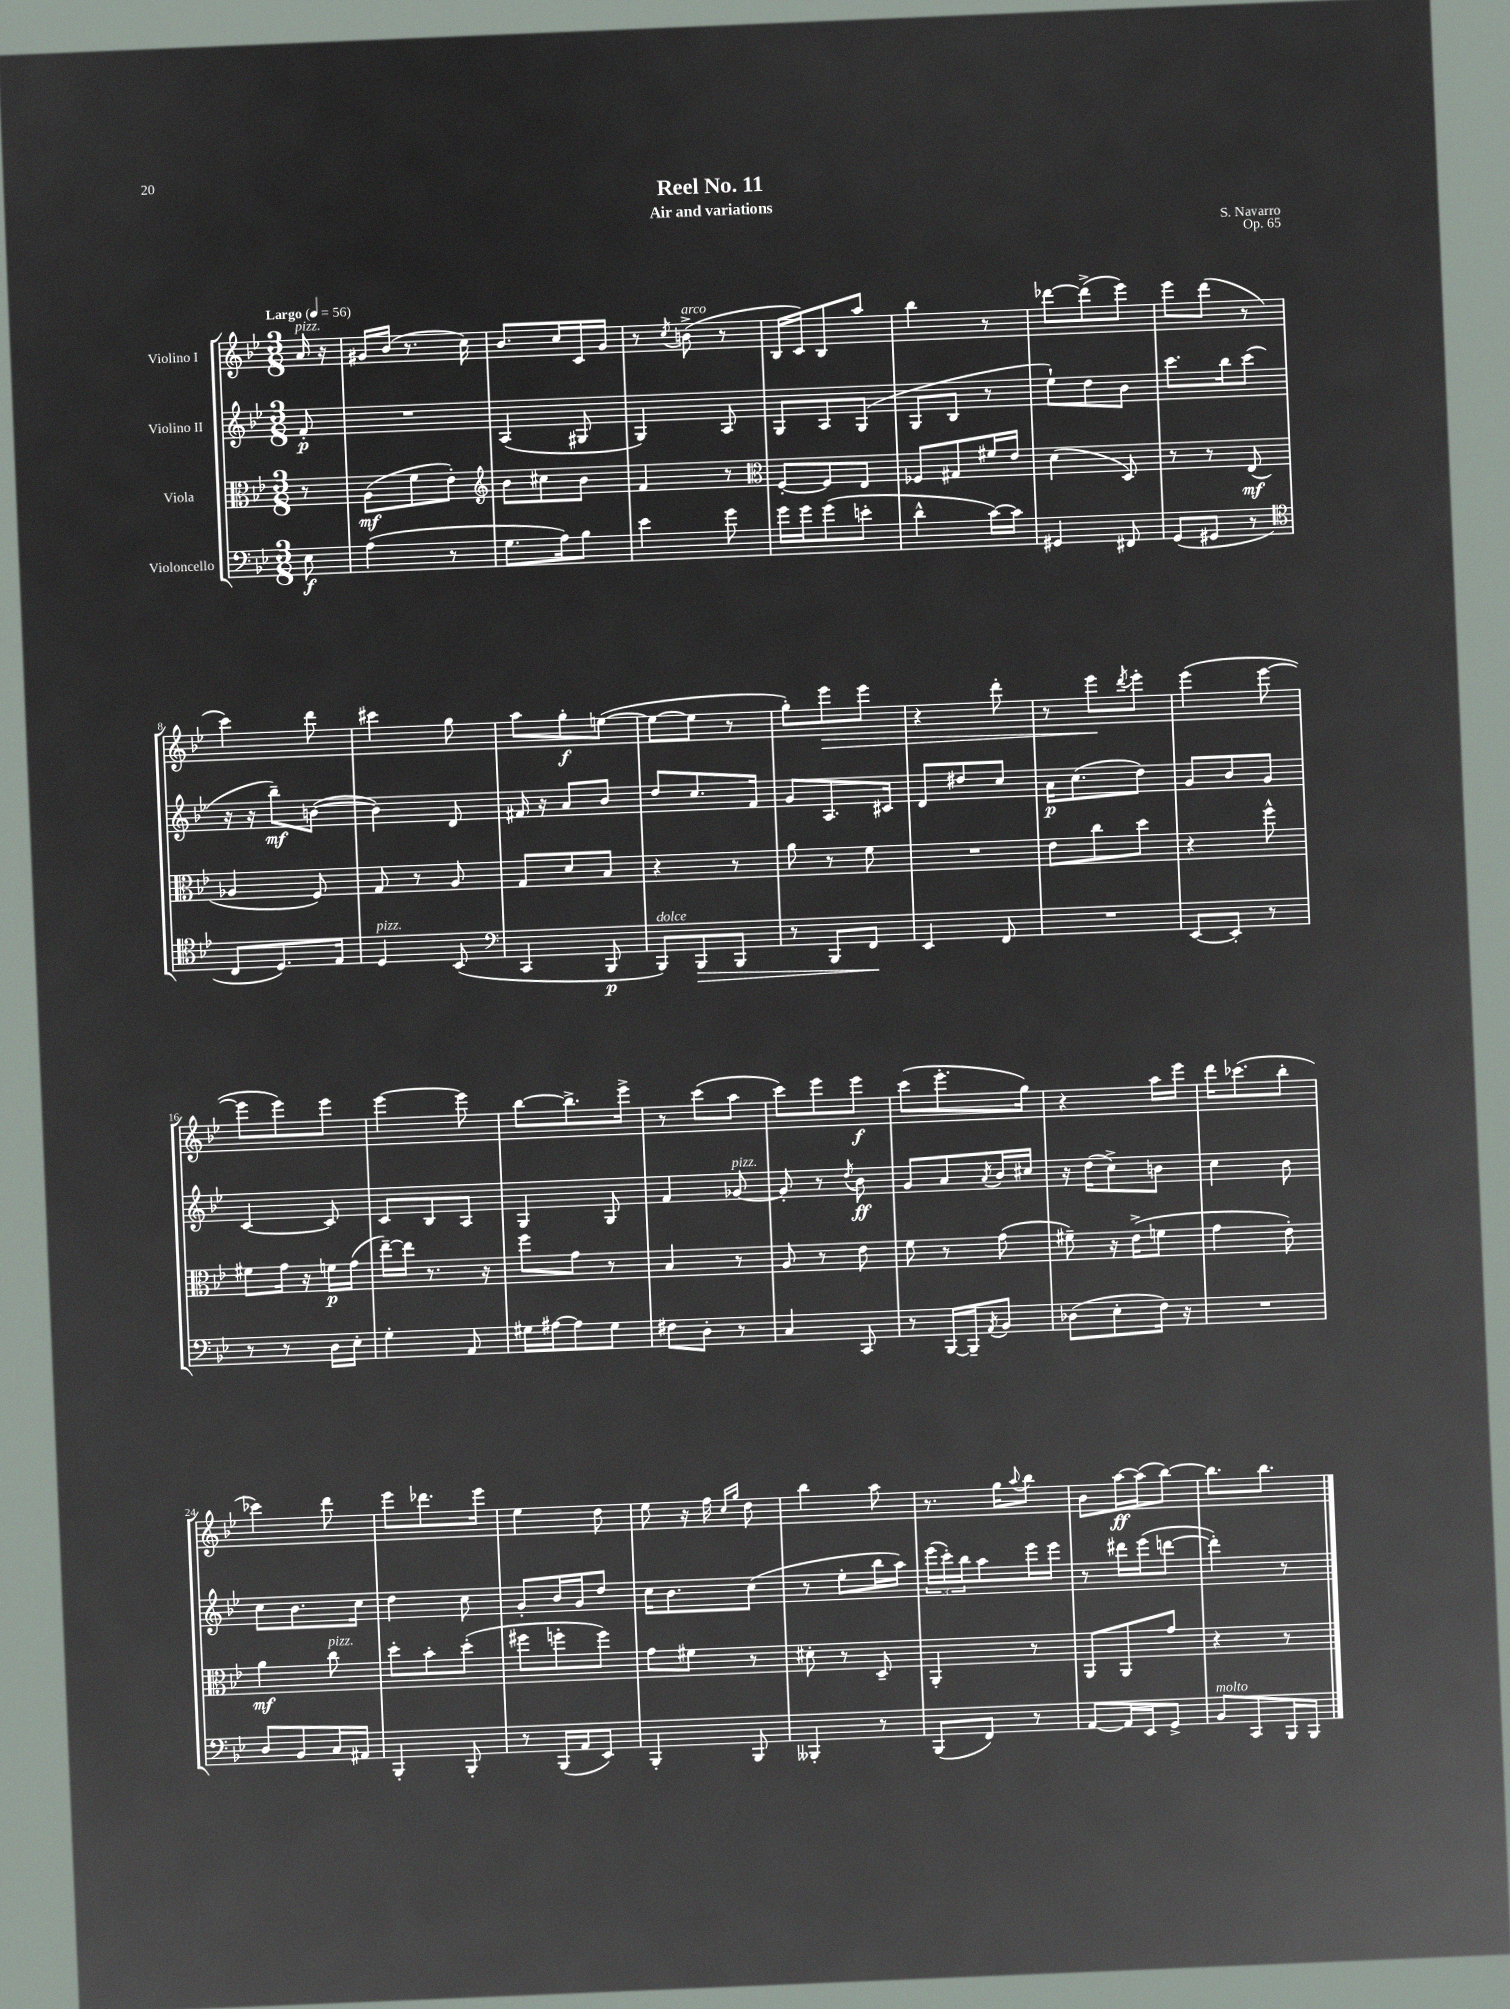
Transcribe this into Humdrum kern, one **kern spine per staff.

**kern	**dynam	**kern	**dynam	**kern	**dynam	**kern	**dynam
*part4	*part4	*part3	*part3	*part2	*part2	*part1	*part1
*staff4	*staff4	*staff3	*staff3	*staff2	*staff2	*staff1	*staff1
*I"Violoncello	*	*I"Viola	*	*I"Violino II	*	*I"Violino I	*
*clefF4	*	*clefC3	*	*clefG2	*	*clefG2	*
*k[b-e-]	*	*k[b-e-]	*	*k[b-e-]	*	*k[b-e-]	*
*M3/8	*	*M3/8	*	*M3/8	*	*M3/8	*
*MM56	*	*MM56	*	*MM56	*	*MM56	*
=	=	=	=	=	=	=	=
!	!	!	!	!	!	!LO:TX:a:B:t=Largo	!
!	!	!	!	!	!	!LO:TX:a:i:t=pizz.	!
8E-\	f	8r	.	8f'/	p	16a/	.
.	.	.	.	.	.	16r	.
=1	=1	=1	=1	=1	=1	=1	=1
(4A\	.	(8A\L	mf	4.r	.	16g#X/LL	.
.	.	.	.	.	.	(16b-/JJ	.
.	.	8f\	.	.	.	8.r	.
8r	.	8e-'\J)	.	.	.	.	.
.	.	.	.	.	.	16cc\)	.
=2	=2	=2	=2	=2	=2	=2	=2
*	*	*clefG2	*	*	*	*	*
8.G\L	.	8b-\L	.	(4A/	.	8.b-/L	.
.	.	8cc#X\	.	.	.	.	.
16A\k)	.	.	.	.	.	16cc/L	.
8B-\J	.	8b-\J	.	8G#X/	.	16c/	.
.	.	.	.	.	.	16g/JJ	.
=3	=3	=3	=3	=3	=3	=3	=3
4e-\	.	4f/	.	4G/)	.	8r	.
.	.	.	.	.	.	8qcc/	.
!	!	!	!	!	!	!LO:TX:a:i:t=arco	!
.	.	.	.	.	.	(8bn^\	.
8g\	.	8r	.	8A/	.	8r	.
=4	=4	=4	=4	=4	=4	=4	=4
*	*	*clefC3	*	*	*	*	*
16g\LL	.	[8F'/L	.	8G/L	.	16B-/LL	.
16g\J	.	.	.	.	.	16c/J)	.
(8g\	.	8F/]	.	8A/	.	8B-/	.
8en'\J	.	8E-/J	.	(8G/J	.	8aa/J	.
=5	=5	=5	=5	=5	=5	=5	=5
4d^^\	.	8F-X/L	.	8G/L	.	4bb-\	.
.	.	8G#X/	.	8B-/J	.	.	.
[16c\LL)	.	16f#X/L	.	8r	.	8r	.
16c\JJ]	.	16e-/JJ	.	.	.	.	.
=6	=6	=6	=6	=6	=6	=6	=6
4GG#X/	.	(4d\	.	8ee-`\L)	.	[8ddd-X\L	.
.	.	.	.	8dd\	.	(8ddd-^\]	.
8FF#X/	.	8D/)	.	8b-\J	.	8eee-\J)	.
=7	=7	=7	=7	=7	=7	=7	=7
(8GG/L	.	8r	.	8.ccc\L	.	8eee-\L	.
8GG#X/J	.	8r	.	.	.	(8ddd\J	.
.	.	.	.	16bb-\k	.	.	.
8r	.	(8E-/	mf	(8ccc\J	.	8r	.
!!LO:LB:g=z
=8	=8	=8	=8	=8	=8	=8	=8
*clefC4	*	*	*	*	*	*	*
8C/L	.	4A-X/	.	16r	.	4ccc\)	.
.	.	.	.	16r	.	.	.
8.D/)	.	.	.	8bb-~\L)	mf	.	.
.	.	8F/)	.	([8bn\J	.	8ddd\	.
16E-/Jk	.	.	.	.	.	.	.
=9	=9	=9	=9	=9	=9	=9	=9
!LO:TX:a:i:t=pizz.	!	!	!	!	!	!	!
4D/	.	8G/	.	4b\])	.	4ccc#X\	.
.	.	8r	.	.	.	.	.
(8BB-/	.	8A/	.	8d/	.	8gg\	.
=10	=10	=10	=10	=10	=10	=10	=10
*clefF4	*	*	*	*	*	*	*
4CC/	.	8G/L	.	16f#X/	.	8aa\L	.
.	.	.	.	16r	.	.	.
.	.	8d/	.	8a/L	.	8gg'\	f
8BBB-/	p	8B-/J	.	8b-/J	.	([8een\J	.
=11	=11	=11	=11	=11	=11	=11	=11
!LO:TX:a:i:t=dolce	!	!	!	!	!	!	!
8BBB-/L)	.	4r	.	8dd/L	.	8ee\L_	.
!	!LO:HP:b	!	!	!	!	!	!
8BBB-/	>	.	.	8.cc/	.	8ee\J]	.
8BBB-/J	.	8r	.	.	.	8r	.
.	.	.	.	16f/Jk	.	.	.
=12	=12	=12	=12	=12	=12	=12	=12
8r	.	8a\	.	8g/L	.	8gg'\L)	.
!	!	!	!	!	!	!	!LO:HP:b
8BBB-/L	.	8r	.	8.A/	.	8eee-\	>
8FF/J	.	8f\	.	.	.	8eee-\J	.
.	.	.	.	16c#X/Jk	.	.	.
.	]	.	.	.	.	.	.
=13	=13	=13	=13	=13	=13	=13	=13
4EE-/	.	4.r	.	8d/L	.	4r	.
.	.	.	.	8dd#X/	.	.	.
8FF/	.	.	.	8cc/J	.	8ddd'\	.
=14	=14	=14	=14	=14	=14	=14	=14
4.r	.	8e-\L	.	16a\KL	p	8r	.
.	.	.	.	(8.cc\	.	.	.
.	.	8cc\	.	.	.	8eee-\L	.
.	.	.	.	.	.	8qddd/	.
.	.	8dd\J	.	8dd\J)	.	8eee-'\J	]
=15	=15	=15	=15	=15	=15	=15	=15
[8EE-/L	.	4r	.	8g/L	.	(4eee-\	.
8EE-'/J]	.	.	.	8b-/	.	.	.
8r	.	8ff^^\	.	8g/J	.	[8eee-\	.
!!LO:LB:g=z
=16	=16	=16	=16	=16	=16	=16	=16
8r	.	8f#X\L	.	[4c/	.	8eee-\L]	.
8r	.	16g\Jk	.	.	.	8eee-\)	.
.	.	16r	.	.	.	.	.
16D\LL	.	16fn\LL	p	8c/]	.	8eee-\J	.
16E-'\JJ	.	(16g\JJ	.	.	.	.	.
=17	=17	=17	=17	=17	=17	=17	=17
4G'\	.	[16ee-~\LL)	.	8c/L	.	[4eee-\	.
.	.	16ee-\JJ]	.	.	.	.	.
.	.	8.r	.	8B-/	.	.	.
8AA/	.	.	.	8A/J	.	8eee-\]	.
.	.	16r	.	.	.	.	.
=18	=18	=18	=18	=18	=18	=18	=18
16G#X\LL	.	8ff\L	.	4G/	.	[8bb-\L	.
[16A#X\J	.	.	.	.	.	.	.
8A#\]	.	8g\J	.	.	.	8.bb-^\]	.
8G#\J	.	8r	.	8G/	.	.	.
.	.	.	.	.	.	16eee-^\Jk	.
=19	=19	=19	=19	=19	=19	=19	=19
8F#X\L	.	4B-/	.	4f/	.	8r	.
8D'\J	.	.	.	.	.	(8ccc\L	.
!	!	!	!	!LO:TX:a:i:t=pizz.	!	!	!
8r	.	8r	.	[8g-X/	.	8aa\J	.
=20	=20	=20	=20	=20	=20	=20	=20
4C/	.	8A/	.	8g-'/]	.	8ccc\L)	.
.	.	8r	.	8r	.	8eee-\	.
.	.	.	.	8qdd/	.	.	.
8CC/	.	8e-\	.	8b-\	ff	8eee-\J	f
=21	=21	=21	=21	=21	=21	=21	=21
8r	.	8f\	.	8g/L	.	(8ccc\L	.
[16BBB-/LL	.	8r	.	8a/	.	8.eee-'\	.
16BBB-~/J]	.	.	.	.	.	.	.
8qAA/	.	.	.	8qa/	.	.	.
8BB-/J	.	(8g\	.	16b-/L	.	.	.
.	.	.	.	16cc#X/JJ	.	16gg\Jk)	.
=22	=22	=22	=22	=22	=22	=22	=22
(8D-X\L	.	8f#X~\)	.	16r	.	4r	.
.	.	.	.	(16dd\KL	.	.	.
8E-'\	.	16r	.	8cc^\)	.	.	.
.	.	(16e-^\KL	.	.	.	.	.
16F\Jk)	.	8fn\J	.	8bn\J	.	16aa\LL	.
16r	.	.	.	.	.	16eee-\JJ	.
=23	=23	=23	=23	=23	=23	=23	=23
4.r	.	4g\	.	4cc\	.	16ddd\KL	.
.	.	.	.	.	.	(8.ccc-X\	.
.	.	8e-'\)	.	8b-\	.	8bb-'\J	.
!!LO:LB:g=z
=24	=24	=24	=24	=24	=24	=24	=24
8D/L	.	4a\	mf	8cc\L	.	4ccc-X\)	.
8BB-/	.	.	.	8.b-\	.	.	.
!	!	!LO:TX:a:i:t=pizz.	!	!	!	!	!
16C/L	.	8cc\	.	.	.	8ddd\	.
16AA#X/JJ	.	.	.	16cc\Jk	.	.	.
=25	=25	=25	=25	=25	=25	=25	=25
4BBB-'/	.	8dd'\L	.	4dd\	.	8eee-\L	.
.	.	8b-'\	.	.	.	8.ddd-X\	.
8BBB-'/	.	(8dd'\J	.	8cc\	.	.	.
.	.	.	.	.	.	16eee-\Jk	.
=26	=26	=26	=26	=26	=26	=26	=26
8r	.	8ff#X\L	.	8g'/L	.	4ee-\	.
(16BBB-/LL	.	8ffn'\	.	16b-/L	.	.	.
16AA/J	.	.	.	16g/J	.	.	.
8EE-/J)	.	8ff\J)	.	8dd/J	.	8dd\	.
=27	=27	=27	=27	=27	=27	=27	=27
4BBB-'/	.	8g\L	.	16cc\KL	.	8ee-\	.
.	.	.	.	8.b-\	.	.	.
.	.	8f#X\J	.	.	.	16r	.
.	.	.	.	.	.	16ff\	.
.	.	.	.	.	.	16qqcc/LL	.
.	.	.	.	.	.	16qqgg/JJ	.
8BBB-/	.	8r	.	(8cc\J	.	8dd\	.
=28	=28	=28	=28	=28	=28	=28	=28
4BBB--X'/	.	8d#X'\	.	8r	.	4bb-\	.
.	.	8r	.	8ee-'\L	.	.	.
8r	.	8D~/	.	16bb-\L	.	8aa\	.
.	.	.	.	16aa\JJ)	.	.	.
=29	=29	=29	=29	=29	=29	=29	=29
(8BBB-/L	.	4AA'/	.	(24eee-\LL	.	8.r	.
.	.	.	.	24ccc'\)	.	.	.
.	.	.	.	24bb-\J	.	.	.
8FF/J)	.	.	.	8aa\	.	.	.
.	.	.	.	.	.	16gg\KL	.
.	.	.	.	.	.	8qqaa/	.
8r	.	8r	.	16eee-\L	.	8bb-\J	.
.	.	.	.	16eee-\JJ	.	.	.
=30	=30	=30	=30	=30	=30	=30	=30
[8AA/L	.	8AA/L	.	8r	.	8b-\L	.
16AA/L]	.	8AA/	.	16ddd#X\LL	.	[16aa\L	ff
16EE-/J	.	.	.	(16eee-\J	.	(16aa\J]	.
8GG^/J	.	8g/J	.	[8dddn\J	.	[8bb-\J)	.
=31	=31	=31	=31	=31	=31	=31	=31
!LO:TX:a:i:t=molto	!	!	!	!	!	!	!
8BB-/L	.	4r	.	4ddd'\])	.	8.bb-\L]	.
8CC/	.	.	.	.	.	.	.
.	.	.	.	.	.	8.bb-\J	.
16BBB-/L	.	8r	.	8r	.	.	.
16BBB-/JJ	.	.	.	.	.	.	.
==	==	==	==	==	==	==	==
*-	*-	*-	*-	*-	*-	*-	*-
